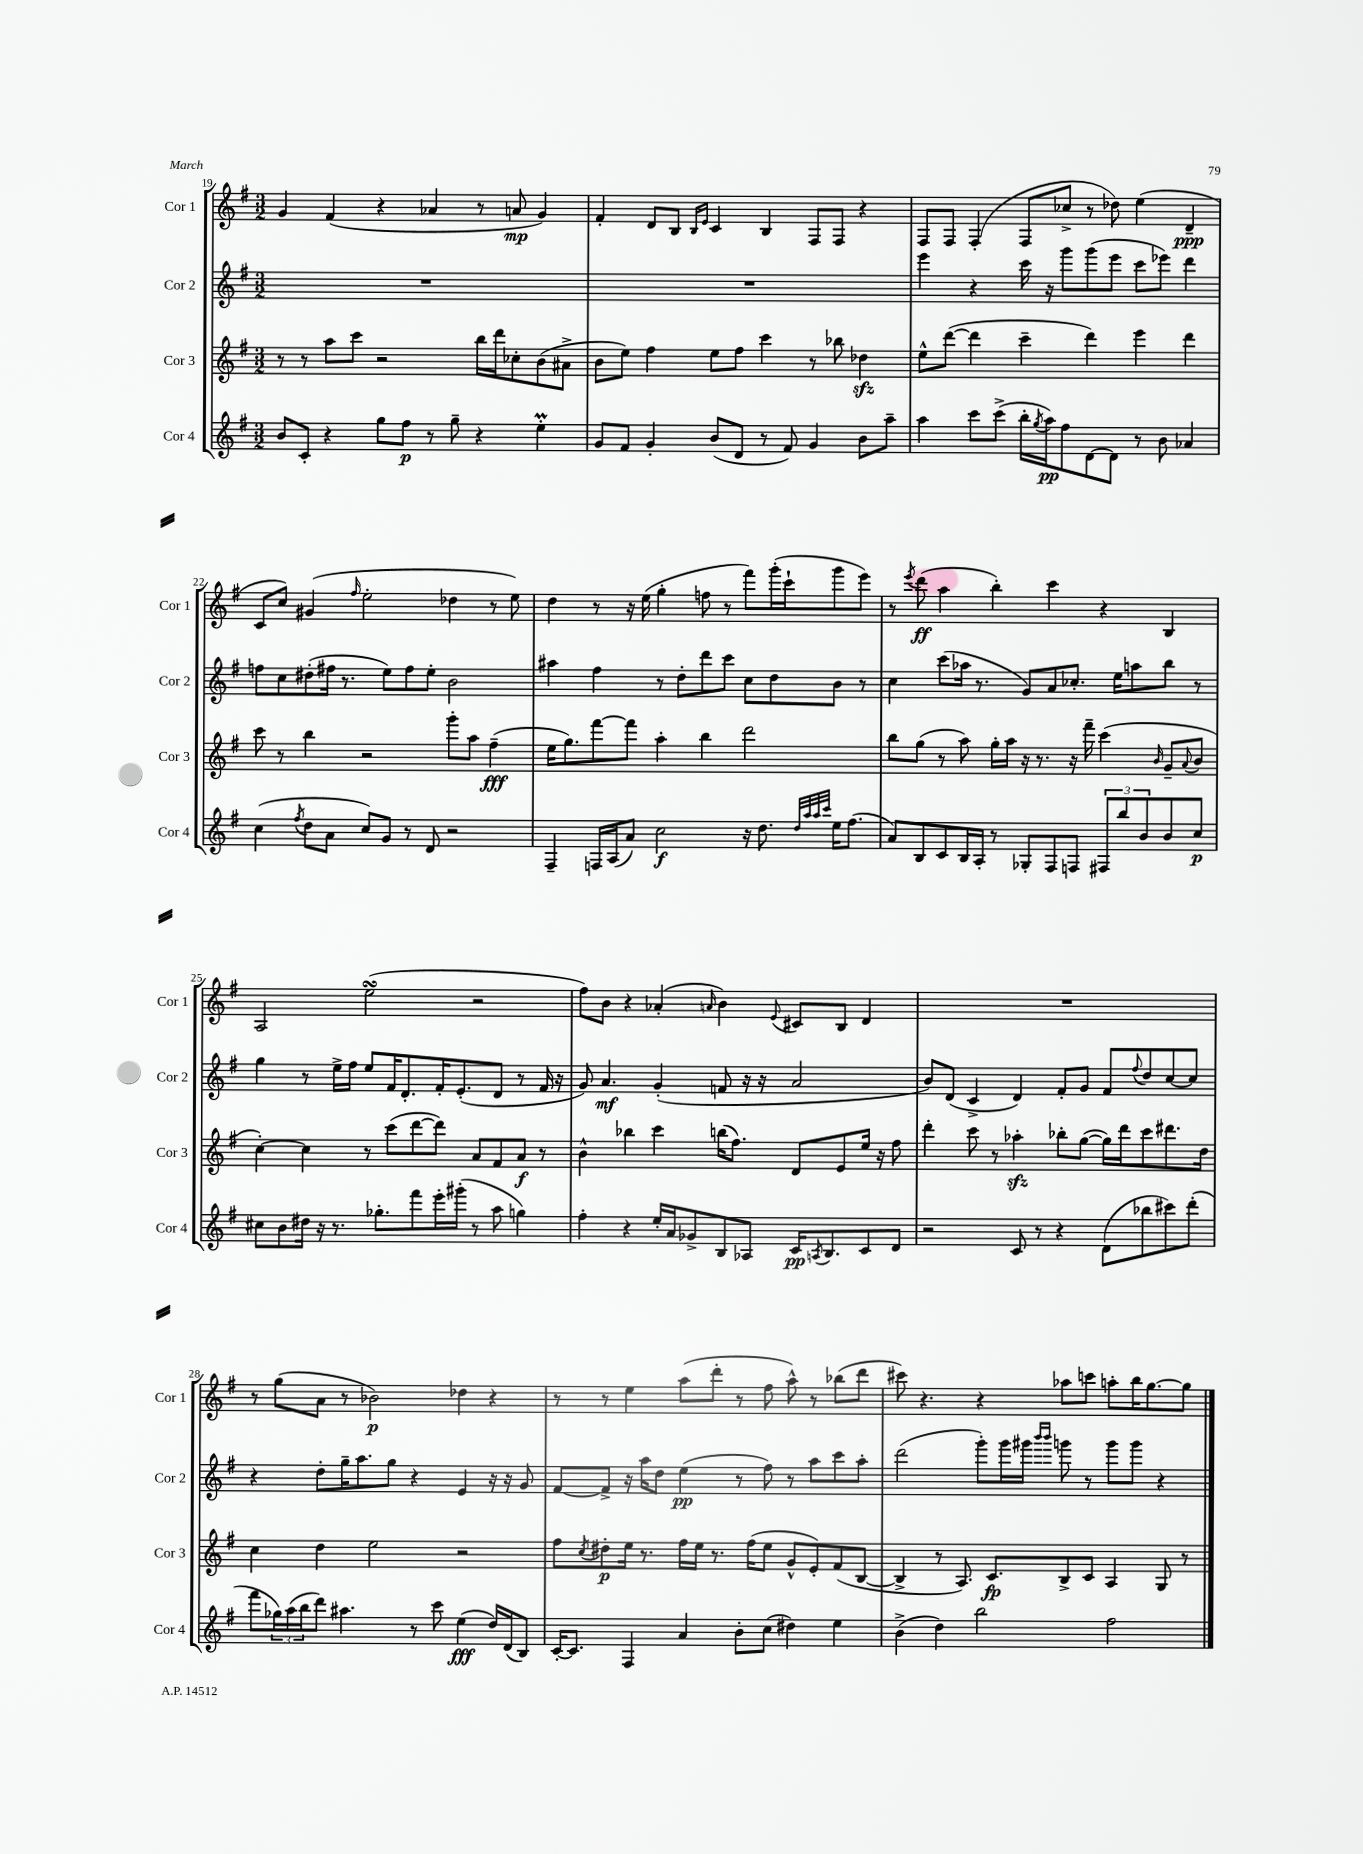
<<
\new StaffGroup <<
\new Staff = "s0" \with { instrumentName = "Cor 1" shortInstrumentName = "Cor 1" } {
    \clef treble \key g \major \numericTimeSignature \time 3/2
    g'4 fis'4( r4 aes'4 r8 a'8\mp g'4) |
    fis'4-. d'8 b8 \grace { b16 e'16 } c'4 b4 fis8 fis8 r4 |
    fis8 fis8 fis4-.( fis8 ces''8-> r8 des''8) e''4( d'4--\ppp |
    c'8 c''8) gis'4( \grace { fis''16 } e''2-. des''4 r8 e''8) |
    d''4 r8 r16 e''16( g''4-. f''8 r8 fis'''8) g'''16-.( c'''16-! g'''8 e'''8) |
    r8 \acciaccatura { e'''8 } d'''8\ff( a''4 b''4-.) c'''4 r4 b4 |
    a2 e''2\turn( r2 |
    fis''8) b'8 r4 aes'4-.( \grace { a'16 } b'4) \appoggiatura { e'8 } cis'8 b8 d'4 |
    R1. |
    r8 g''8( a'8 r8 bes'2\p) des''4 r4 |
    r8 r8 e''4 a''8( d'''8-. r8 fis''8 a''8-^) r8 bes''8( d'''8 |
    cis'''8) r4. r4 aes''8 c'''8 a''8-. b''16 g''8.~ g''8 \bar "|." |
}
\new Staff = "s1" \with { instrumentName = "Cor 2" shortInstrumentName = "Cor 2" } {
    \clef treble \key g \major \numericTimeSignature \time 3/2
    R1. |
    R1. |
    e'''4 r4 c'''16 r16 g'''8 g'''8( e'''8 c'''8 ees'''8) d'''4 |
    f''8 c''8 dis''8-.( fis''16 r8. e''8) fis''8 e''8-. b'2 |
    ais''4 fis''4 r8 d''8-. d'''8 c'''8 c''8 d''8 b'8 r8 |
    c''4 c'''8( aes''16 r8. g'8) a'8 ces''8.-. e''16 a''8 b''8 r8 |
    g''4 r8 e''16-> fis''16 e''8 fis'16 d'8.-. fis'16-. e'8.-.( d'8 r8 fis'16 r16 |
    g'8) a'4.\mf g'4-.( f'8 r16 r16 a'2 |
    b'8) d'8( c'4-> d'4) fis'8-. g'8 fis'8 \appoggiatura { fis''8 } d''8 c''8~ c''8 |
    r4 d''8-. g''16-- a''8. g''8 r4 e'4 r16 r16 g'8 |
    fis'8~ fis'8-> r16 a''16 d''8 e''4\pp( r8 fis''8) r8 a''8 c'''8 a''8-. |
    d'''2( g'''8-.) g'''16 gis'''16 \grace { b'''16 b'''16 } g'''8 r8 g'''8 g'''8 r4 \bar "|." |
}
\new Staff = "s2" \with { instrumentName = "Cor 3" shortInstrumentName = "Cor 3" } {
    \clef treble \key g \major \numericTimeSignature \time 3/2
    r8 r8 a''8 c'''8 r2 b''16 d'''16 ces''8-. b'8( ais'8-> |
    b'8 e''8) fis''4 e''8 fis''8 c'''4 r8 bes''8 des''4\sfz |
    e''8-^ d'''8~( d'''4 c'''4-- d'''4) e'''4 d'''4 |
    c'''8 r8 b''4 r2 g'''8-. a''8 fis''4--\fff( |
    e''16 g''8.) fis'''8~ fis'''8 a''4-. b''4 d'''2 |
    b''8 g''8( r8 a''8) g''16-. a''16 r16 r8. r16 fis'''16-- c'''4( \grace { b'16 } g'8-- \appoggiatura { a'8 } b'8 |
    c''4~-.) c''4 r8 c'''8( d'''8~ d'''8) a'8 fis'8 a'8\f r8 |
    b'4-^ bes''4 c'''4 b''16( fis''8.) d'8 e'8 e''16 r16 fis''8 |
    d'''4-. c'''8 r8 aes''4-.\sfz bes''8-. g''8~( g''16) d'''16 c'''8 dis'''8. d''16 |
    c''4 d''4 e''2 r2 |
    fis''8 \acciaccatura { c''8 } dis''8-.\p e''16 r8. fis''16 e''16 r8. fis''16( e''8 g'8-^ e'8-.) fis'8( b8~ |
    b4-> r8 a8.) c'8.\fp b8-> c'8 a4 g8 r8 \bar "|." |
}
\new Staff = "s3" \with { instrumentName = "Cor 4" shortInstrumentName = "Cor 4" } {
    \clef treble \key g \major \numericTimeSignature \time 3/2
    b'8 c'8-. r4 g''8 fis''8\p r8 g''8-- r4 e''4-.\prall |
    g'8 fis'8 g'4-. b'8( d'8 r8 fis'8) g'4 b'8 a''8-- |
    a''4 c'''8 c'''8->( b''16-. \acciaccatura { g''8 } a''16\pp) fis''8 d'8~ d'8 r8 b'8 aes'4 |
    c''4( \acciaccatura { fis''8 } d''8 a'8 c''8) g'8 r8 d'8 r2 |
    fis4-- f16 a16( a'8) c''2\f r16 d''8. \grace { d''32 a''32 a''32 c'''32 } e''16 fis''8.( |
    a'8) b8 c'8 b16 a16-. r8 ges8-. fis8 f8 \tuplet 3/2 { fis8 b''8 b'8 } b'8 c''8\p |
    cis''8 b'8 dis''16 r16 r8. ges''8.-. fis'''8 e'''16-. gis'''16-.( r8 a''8 g''4) |
    fis''4-. r4 e''16-. a'16 ges'8-> b8 aes8 c'16\pp \acciaccatura { a8 } b8. c'8 d'8 |
    r2 c'8 r8 r4 d'8( bes''8 cis'''8) d'''8-.( |
    fis'''8 \tuplet 3/2 { ges''16) a''16( b''16 } d'''8) ais''4. r8 c'''8 e''4\fff( d''16) d'16( b8) |
    c'16~-. c'8. fis4 a'4 b'8-. c''8( dis''4) e''4 |
    b'4->( d''4) b''2 fis''2 \bar "|." |
}
>>
>>
\layout { \context { \Score currentBarNumber = #19 } }
